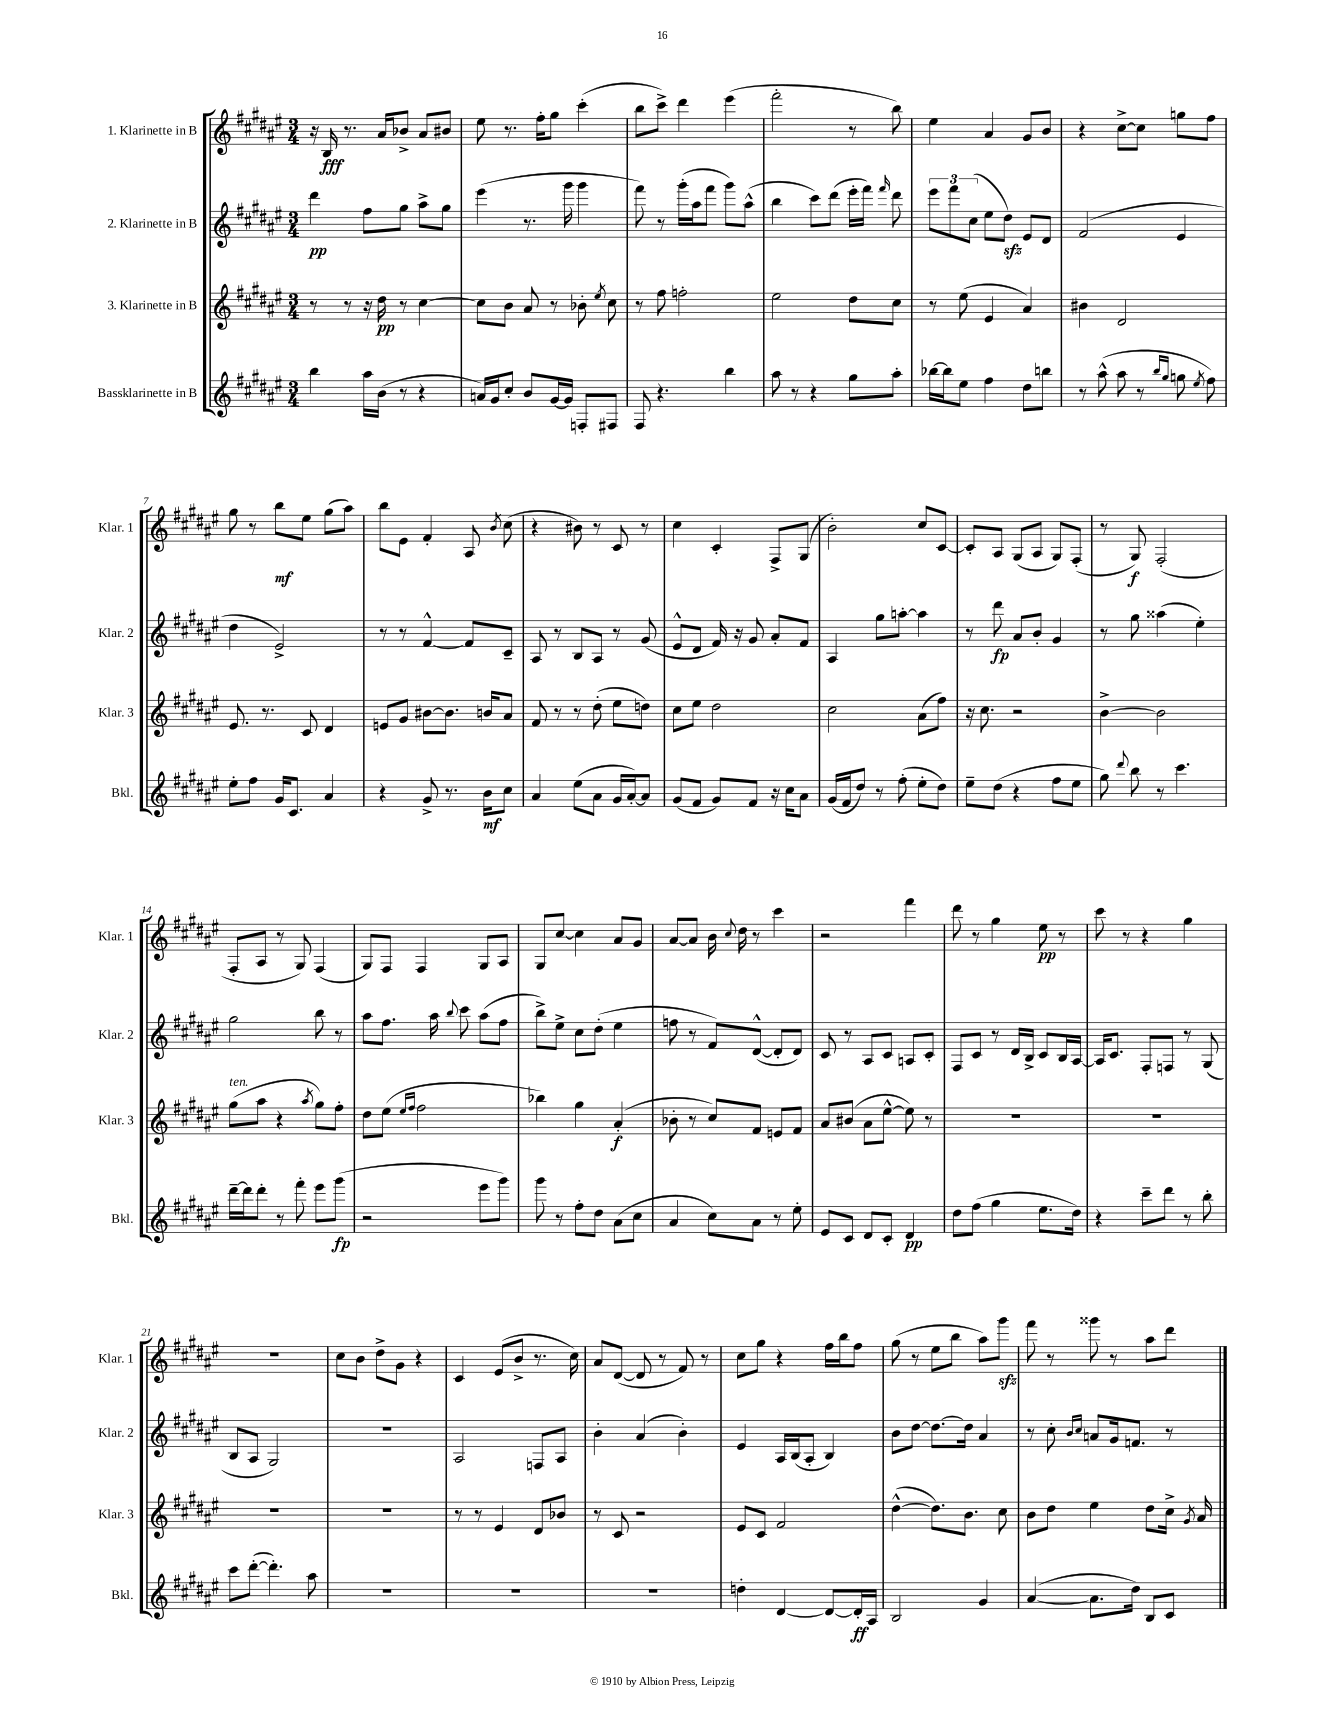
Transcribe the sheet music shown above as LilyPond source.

<<
\new StaffGroup <<
\new Staff = "s0" \with { instrumentName = "1. Klarinette in B" shortInstrumentName = "Klar. 1" } {
    \clef treble \key fis \major \numericTimeSignature \time 3/4
    \autoBeamOff r16 b16\fff r8. ais'16[ bes'8]-> ais'8[ bis'8] |
    eis''8 r8. fis''16[-. gis''8] cis'''4-.( |
    b''8[ cis'''8]->) dis'''4 eis'''4( |
    fis'''2-. r8 b''8) |
    eis''4 ais'4 gis'8[ b'8] |
    r4 cis''8[~-> cis''8] g''8[ fis''8] |
    gis''8 r8 b''8[\mf eis''8] gis''8[( ais''8]) |
    b''8[ eis'8] fis'4-. ais8 \acciaccatura { b'8 } cis''8( |
    r4 bis'8) r8 cis'8 r8 |
    cis''4 cis'4-. fis8[-> gis8]( |
    b'2-.) cis''8[ cis'8]~ |
    cis'8[-. ais8] gis8[( ais8] gis8[) fis8]-.( |
    r8 gis8\f) fis2-.( |
    fis8[-. ais8] r8 gis8) fis4( |
    gis8[) fis8] fis4 gis8[ ais8] |
    gis8[ cis''8]~ cis''4 ais'8[ gis'8] |
    ais'8[~ ais'8] b'16 \appoggiatura { cis''8 } dis''16 r8 cis'''4 |
    r2 fis'''4 |
    dis'''8 r8 gis''4 eis''8\pp r8 |
    cis'''8 r8 r4 gis''4 |
    R2. |
    cis''8[ b'8] dis''8[-> gis'8] r4 |
    cis'4 eis'8[( b'8]-> r8. cis''16) |
    ais'8[ dis'8]~( dis'8 r8 fis'8) r8 |
    cis''8[ gis''8] r4 fis''16[ b''16 fis''8] |
    gis''8( r8 eis''8[ b''8] ais''8[) gis'''8]\sfz |
    fis'''8 r8 gisis'''8 r8 ais''8[ dis'''8] \bar "|." |
}
\new Staff = "s1" \with { instrumentName = "2. Klarinette in B" shortInstrumentName = "Klar. 2" } {
    \clef treble \key fis \major \numericTimeSignature \time 3/4
    \autoBeamOff dis'''4\pp fis''8[ gis''8] ais''8[-> gis''8] |
    eis'''4( r8. gis'''16 gis'''4 |
    fis'''8) r8 gis'''16[-.( ais''16 fis'''8] gis'''8[) ais''8]-^( |
    b''4 cis'''8[) dis'''8]( eis'''16[-. fis'''16]) \grace { fis'''16 } dis'''8 |
    \tuplet 3/2 { eis'''8[ fis'''8 cis''8]( } eis''8[ dis''8]\sfz) eis'8[ dis'8] |
    fis'2( eis'4 |
    dis''4 eis'2->) |
    r8 r8 fis'4~-^ fis'8[ cis'8]-- |
    ais8 r8 b8[ ais8] r8 gis'8( |
    eis'8[-^ dis'8] fis'16) r16 gis'8 ais'8[-. fis'8] |
    ais4 gis''8[ a''8]~-. a''4 |
    r8 dis'''8\fp ais'8[ b'8]-. gis'4 |
    r8 gis''8 aisis''4( eis''4-.) |
    gis''2 b''8 r8 |
    ais''8[ fis''8.] ais''16 \appoggiatura { b''8 } cis'''8 ais''8[( fis''8] |
    b''8[->) eis''8]-> cis''8[ dis''8]-.( eis''4 |
    f''8 r8 fis'8[) dis'8]~-^( dis'8[-. dis'8]) |
    cis'8 r8 ais8[ cis'8] a8[ cis'8]-. |
    fis8[ cis'8] r8 dis'16[ b16]-> cis'8[ b16 ais16]~ |
    ais16[ cis'8.] fis8[-. f8] r8 gis8( |
    b8[ ais8] gis2) |
    R2. |
    ais2 f8[ ais8] |
    b'4-. ais'4( b'4-.) |
    eis'4 ais16[ b16( ais8]-. b4) |
    b'8[ dis''8]~ dis''8.[~ dis''16] ais'4 |
    r8 cis''8-. \grace { b'16[ cis''16] } a'8[ gis'16 f'8.] r8 \bar "|." |
}
\new Staff = "s2" \with { instrumentName = "3. Klarinette in B" shortInstrumentName = "Klar. 3" } {
    \clef treble \key fis \major \numericTimeSignature \time 3/4
    \autoBeamOff r8 r8 r16 dis''16\pp r8 cis''4~ |
    cis''8[ b'8] ais'8 r8 bes'8-. \acciaccatura { eis''8 } cis''8 |
    r8 fis''8 f''2-. |
    eis''2 dis''8[ cis''8] |
    r8 eis''8( eis'4 ais'4) |
    bis'4 dis'2 |
    eis'8. r8. cis'8 dis'4 |
    e'8[ gis'8] bis'8[~ bis'8.] b'16[ ais'8] |
    fis'8 r8 r8 dis''8-.( eis''8[ d''8]) |
    cis''8[ eis''8] dis''2 |
    cis''2 ais'8[( fis''8]) |
    r16 cis''8. r2 |
    b'4~-> b'2 |
    gis''8[^\markup { \italic "ten." }( ais''8] r4 \acciaccatura { ais''8 } gis''8[) fis''8]-. |
    dis''8[ eis''8]( \grace { eis''16[ fis''16] } fis''2 |
    bes''4) gis''4 ais'4-.\f( |
    bes'8-. r8 cis''8[) fis'8] e'8[ fis'8] |
    ais'8[ bis'8]( ais'8[ eis''8]~-^ eis''8) r8 |
    R2. |
    R2. |
    R2. |
    R2. |
    r8 r8 eis'4 dis'8[ bes'8] |
    r8 cis'8 r2 |
    eis'8[ cis'8] fis'2 |
    dis''4~-^( dis''8.[) b'8.] cis''8 |
    b'8[ dis''8] eis''4 dis''8[ cis''16]-> \acciaccatura { gis'8 } ais'16 \bar "|." |
}
\new Staff = "s3" \with { instrumentName = "Bassklarinette in B" shortInstrumentName = "Bkl." } {
    \clef treble \key fis \major \numericTimeSignature \time 3/4
    \autoBeamOff b''4 ais''16[ b'16]( r8 r4 |
    a'16[) gis'16 cis''8]-. b'8[ gis'16~ gis'16] f8[-. fis8] |
    fis8 r4. b''4 |
    ais''8 r8 r4 gis''8[ ais''8]-. |
    bes''16[~ bes''16 eis''8] fis''4 dis''8[ b''8] |
    r8 ais''8-^( ais''8 r8 \grace { b''16[ gis''16] } g''8 \acciaccatura { eis''8 } fis''8) |
    eis''8[-. fis''8] gis'16[ cis'8.] ais'4 |
    r4 gis'8-> r8. b'16[\mf cis''8] |
    ais'4 eis''8[( ais'8] gis'16[ ais'16~-.) ais'8] |
    gis'8[( fis'8] gis'8[) fis'8] r16 cis''16[ ais'8] |
    gis'16[( fis'16 dis''8]) r8 fis''8-.( eis''8[-. dis''8]) |
    eis''8[-- dis''8]( r4 fis''8[ eis''8] |
    gis''8) \appoggiatura { dis'''8 } b''8 r8 cis'''4. |
    dis'''16[~-- dis'''16 dis'''8]-. r8 fis'''8-. eis'''8[ gis'''8]\fp( |
    r2 eis'''8[ gis'''8]) |
    gis'''8 r8 fis''8[-. dis''8] ais'8[( cis''8] |
    ais'4 cis''8[) ais'8] r8 eis''8-. |
    eis'8[ cis'8] dis'8[ cis'8]-. dis'4\pp |
    dis''8[ fis''8]( gis''4 eis''8.[ dis''16]) |
    r4 cis'''8[-- dis'''8] r8 b''8-. |
    cis'''8[ dis'''8]~-.( dis'''4.-.) ais''8 |
    R2. |
    R2. |
    R2. |
    d''4-. dis'4~ dis'8[~ dis'16-.\ff ais16] |
    b2 gis'4 |
    ais'4~( ais'8.[ dis''16]) b8[ cis'8] \bar "|." |
}
>>
>>
